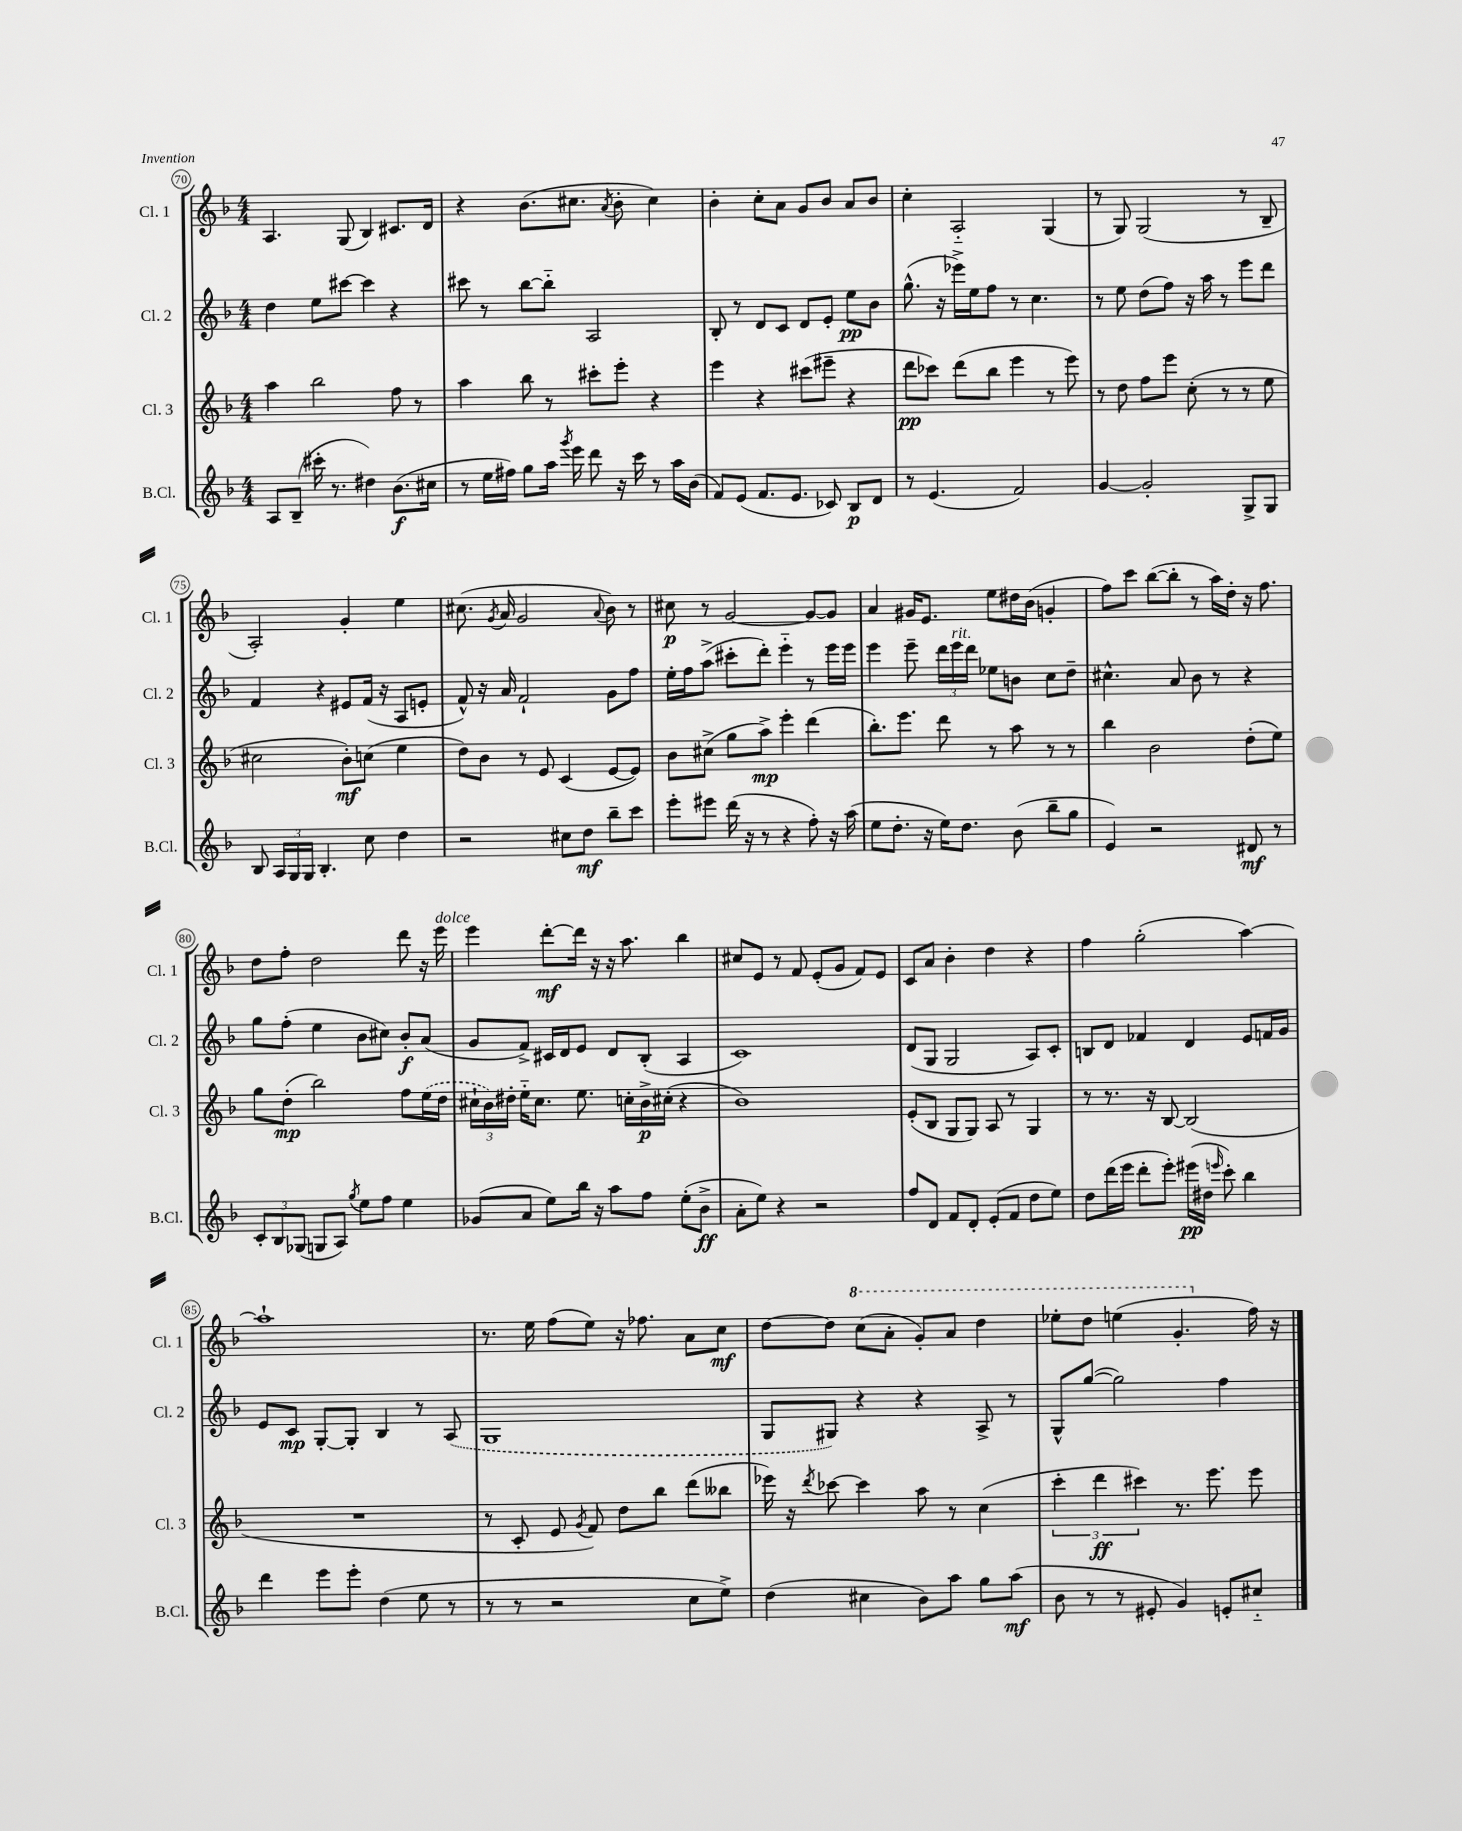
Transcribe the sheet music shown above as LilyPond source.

<<
\new StaffGroup <<
\new Staff = "s0" \with { instrumentName = "Cl. 1" shortInstrumentName = "Cl. 1" } {
    \clef treble \key f \major \numericTimeSignature \time 4/4
    \autoBeamOff a4. g8( bes4) cis'8.[ d'16] |
    r4 bes'8.[( cis''8.] \acciaccatura { a'8 } bes'8-. cis''4) |
    bes'4-. c''8[-. a'8] g'8[ bes'8] a'8[ bes'8] |
    c''4-. a2-_ g4( |
    r8 g8) g2( r8 bes8-- |
    a2-.) g'4-. e''4 |
    cis''8.( \acciaccatura { g'8 } a'16 g'2 \appoggiatura { a'8 } bes'8) r8 |
    cis''8\p r8 g'2~ g'8[~ g'8] |
    a'4 gis'16[ e'8.] e''8[ dis''16 bes'16]( g'4-. |
    f''8[) c'''8] bes''8[~( bes''8]-. r8 a''16[) d''16]-. r16 f''8. |
    d''8[ f''8]-. d''2 d'''8 r16 e'''16^\markup { \italic "dolce" } |
    e'''4 d'''8[~-.\mf d'''16] r16 r16 a''8. bes''4 |
    cis''8[ e'8] r8 f'8 e'8[-.( g'8] f'8[) e'8] |
    c'8[ a'8] bes'4-. d''4 r4 |
    f''4 g''2-.( a''4~) |
    a''1-! |
    r8. e''16 f''8[( e''8]) r16 fes''8. a'8[ c''8]\mf |
    d''8[~ d''8] \ottava #1 c'''8[( a''8]-. g''8[-.) a''8] d'''4 |
    ees'''8[-. d'''8] e'''4( g''4.-. \ottava #0 f''16) r16 \bar "|." |
}
\new Staff = "s1" \with { instrumentName = "Cl. 2" shortInstrumentName = "Cl. 2" } {
    \clef treble \key f \major \numericTimeSignature \time 4/4
    \autoBeamOff d''4 e''8[ cis'''8]~ cis'''4 r4 |
    cis'''8 r8 bes''8[~ bes''8]-_ a2 |
    bes8-. r8 d'8[ c'8] d'8[ e'8]-. e''8[\pp bes'8] |
    g''8.-^( r16 ees'''16[->) e''16 f''8] r8 c''4. |
    r8 e''8 d''8[( f''8]) r16 a''16 r8 e'''8[ d'''8] |
    f'4 r4 eis'8[ f'16]( r16 a8[ e'8]-. |
    f'8-^) r16 a'16 f'2-! g'8[ f''8] |
    e''16[-. f''16 a''8]->( cis'''8[-. d'''8]-.) e'''4-_ r8 e'''16[ e'''16] |
    e'''4 e'''8-- \tuplet 3/2 { d'''16[ e'''16^\markup { \italic "rit." } d'''16] } ees''8[ b'8] c''8[ d''8]-- |
    cis''4.-^ a'8 bes'8 r8 r4 |
    g''8[ f''8]-.( e''4 bes'8[ cis''8]) bes'8[-.\f a'8]( |
    g'8[ f'8]->) cis'16[ d'16 e'8] d'8[ bes8]-.( a4 |
    c'1) |
    d'8[( g8] g2 a8[) c'8]-. |
    b8[ d'8] fes'4 d'4 e'8[ f'16 g'16] |
    e'8[ c'8]\mp g8[~-. g8]-. bes4 r8 \once \slurDashed a8( |
    g1 |
    g8[ gis8]) r4 r4 a8-> r8 |
    g8[-^ g''8]~( g''2) f''4 \bar "|." |
}
\new Staff = "s2" \with { instrumentName = "Cl. 3" shortInstrumentName = "Cl. 3" } {
    \clef treble \key f \major \numericTimeSignature \time 4/4
    \autoBeamOff a''4 bes''2 f''8 r8 |
    a''4 bes''8 r8 cis'''8[-. e'''8]-. r4 |
    e'''4 r4 cis'''8[( eis'''8]-- r4 |
    d'''8[\pp ces'''8]) d'''8[( bes''8] e'''4 r8 e'''8) |
    r8 d''8 f''8[ e'''8] c''8-.( r8 r8 e''8 |
    cis''2 bes'8[-.\mf) c''8]( e''4 |
    d''8[) bes'8] r8 e'8 c'4( e'8[~ e'8]) |
    bes'8[ cis''8]->( g''8[ a''8]->\mp) e'''4-. d'''4( |
    bes''8.[-.) e'''8.] d'''8 r8 a''8 r8 r8 |
    bes''4 bes'2 d''8[-.( e''8]) |
    g''8[ d''8]-.\mp( bes''2) f''8[ \once \slurDashed e''16( d''16] |
    \tuplet 3/2 { cis''16[-! bes'16) dis''16]-. } e''16[-_ cis''8.] e''8. c''16[-. bes'16->\p cis''16]-.( r4 |
    bes'1) |
    e'8[-.( bes8] g8[ g8]) a8 r8 g4 |
    r8 r8. r16 bes8~ bes2( |
    R1 |
    r8 c'8-. e'8 \acciaccatura { g'8 } f'8) d''8[ bes''8] d'''8[( beses''8] |
    ees'''16) r16 \acciaccatura { d'''8 } ces'''8~ ces'''4 a''8 r8 c''4( |
    \tuplet 3/2 { c'''4-. d'''4\ff cis'''4) } r8. e'''8. e'''8 \bar "|." |
}
\new Staff = "s3" \with { instrumentName = "B.Cl." shortInstrumentName = "B.Cl." } {
    \clef treble \key f \major \numericTimeSignature \time 4/4
    \autoBeamOff a8[ bes8]--( cis'''16-. r8. dis''4) bes'8.[\f( cis''16] |
    r8 e''16[ fis''16]) g''8[ a''16] \acciaccatura { g'''8 } e'''16 d'''8 r16 c'''16 r8 a''16[ bes'16]( |
    f'8[) e'8]( f'8.[ e'8.] ces'8) bes8[\p d'8] |
    r8 e'4.( f'2) |
    g'4~ g'2-. g8[-> g8] |
    bes8 \tuplet 3/2 { a16[ g16 g16] } bes4.-. c''8 d''4 |
    r2 cis''8[ d''8]\mf bes''8[-- c'''8] |
    e'''8[-. eis'''8] d'''16( r16 r8 r4 f''8-.) r16 a''16( |
    e''8[ d''8.]-. r16 e''16[) d''8.] bes'8( bes''8[-- g''8] |
    e'4) r2 dis'8\mf r8 |
    \tuplet 3/2 { c'8[-. bes8 ges8]( } g8[ a8]) \acciaccatura { g''8 } e''8[ f''8] e''4 |
    ges'8[( a'8] e''8[) bes''16] r16 a''8[ f''8] e''8[-.( bes'8]->\ff |
    a'8[-. e''8]) r4 r2 |
    f''8[ d'8] f'8[ d'8]-. e'8[-.( f'8] d''8[ e''8]) |
    d''8[ d'''16( e'''16] d'''8[-. e'''8]-.) eis'''16[\pp( dis''16] \grace { e'''16 } c'''8-.) bes''4 |
    d'''4 e'''8[ e'''8]-. d''4( e''8 r8 |
    r8 r8 r2 c''8[ e''8]->) |
    d''4( cis''4 bes'8[) a''8] g''8[ a''8]\mf( |
    bes'8 r8 r8 eis'8-. g'4) e'8[-. cis''8]-_ \bar "|." |
}
>>
>>
\layout { \context { \Score currentBarNumber = #70 \override BarNumber.stencil = #(make-stencil-circler 0.1 0.3 ly:text-interface::print) } }
